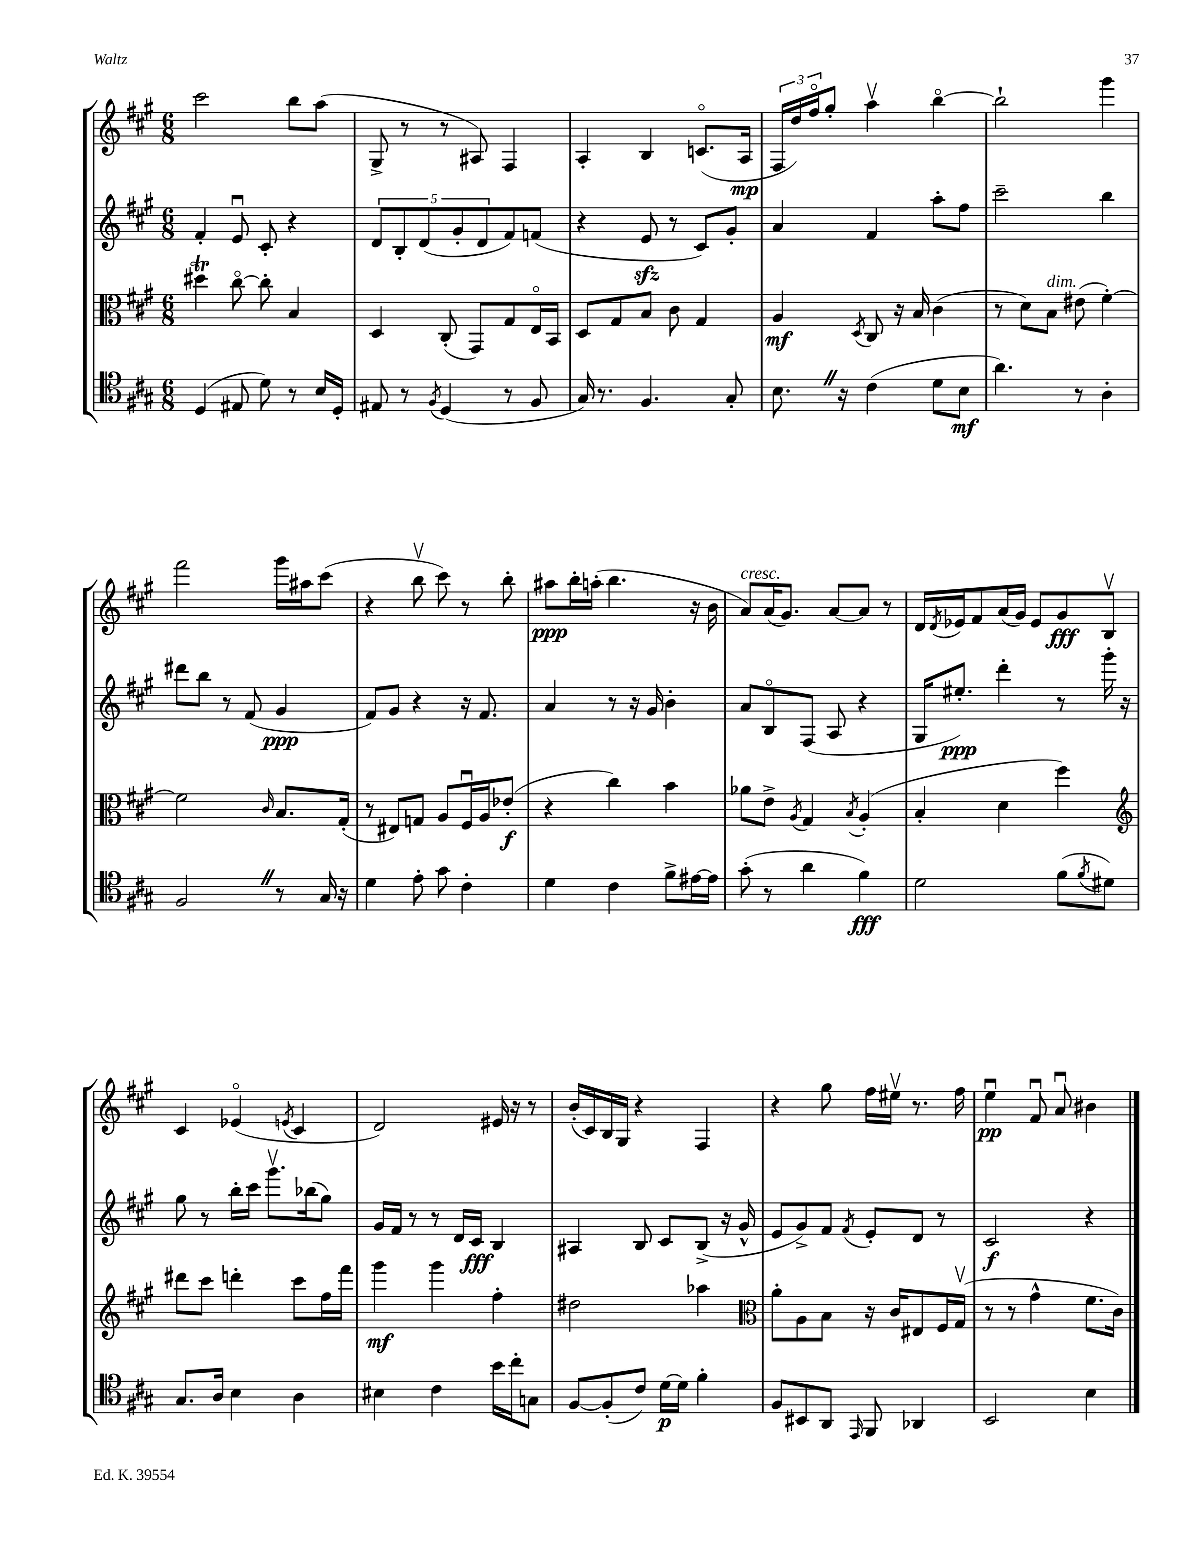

**kern	**kern	**kern	**kern
*staff4	*staff3	*staff2	*staff1
*clefC4	*clefC3	*clefG2	*clefG2
*k[f#c#g#]	*k[f#c#g#]	*k[f#c#g#]	*k[f#c#g#]
*M6/8	*M6/8	*M6/8	*M6/8
(4D	4dd#	4f#'	2ccc#
8E#	[8cc#o	8eu	.
8d)	8cc#']	8c#'	.
8r	4B	4r	8bb
16B	.	.	(8aa
16D'	.	.	.
=	=	=	=
8E#	4D	10d	8G#^
.	.	10B'	.
8r	.	.	8r
.	.	(10d	.
8qF#	.	.	.
(4D	(8C#'	.	8r
.	.	10g#'	.
.	8GG#)	.	8A#)
.	.	10d	.
8r	8G#	8f#)	4F#
8F#	16Eo	(8f	.
.	16BB	.	.
=	=	=	=
16G#)	8D	4r	4A'
8.r	.	.	.
.	8G#	.	.
4.F#	8B	8e	4B
.	8c#	8r	.
.	4G#	8c#)	(8.co
8G#'	.	8g#'	.
.	.	.	16A
=	=	=	=
8.B	4A	4a	24F#
.	.	.	24dd)
.	.	.	24ff#o
.	.	.	8gg#'
16r	.	.	.
.	8qD	.	.
(4c#	8C#	4f#	4aav
.	16r	.	.
.	16B	.	.
8d	(4c#	8aa'	[4bbo
8B	.	8ff#	.
=	=	=	=
4.a)	8r	2ccc#~	2bb`]
.	8d)	.	.
.	8B	.	.
8r	(8e#	.	.
4A'	[4f#')	4bb	4ggg#
=	=	=	=
2F#	2f#]	8ddd#	2fff#
.	.	8bb	.
.	.	8r	.
.	.	(8f#	.
.	16qqc#	.	.
8r	8.B	4g#	16ggg#
.	.	.	16aa#
16G#	.	.	(8ccc#
16r	(16G#'	.	.
=	=	=	=
4d	8r	8f#)	4r
.	8E#)	8g#	.
8e'	8G	4r	8bbv
8g#	8A	.	8ccc#)
4c#'	16F#u	16r	8r
.	16A	8.f#	.
.	(8e-'	.	8bb'
=	=	=	=
4d	4r	4a	8aa#
.	.	.	16bb'
.	.	.	(16aa'
4c#	4cc#)	8r	4.bb
.	.	16r	.
.	.	16g#	.
8f#^	4b	4b'	.
[16e#	.	.	16r
16e#]	.	.	16b
=	=	=	=
(8g#'	8a-	8a	8a)
8r	8e^	8Bo	(16a
.	.	.	8.g#)
.	8qA	.	.
4a	4G#	(8F#	.
.	.	8A	[8a
.	8qB	.	.
4f#)	(4A'	4r	8a]
.	.	.	8r
=	=	=	=
2d	4B'	16G#	16d
.	.	.	8qd
.	.	8.ee#')	16e-
.	.	.	8f#
.	4d	4ddd'	(16a
.	.	.	16g#)
.	.	.	8e-
(8f#	4ff#)	8r	8g#
8qf#	.	.	.
8d#)	.	16ggg#'	8Bv
.	.	16r	.
=	=	=	=
*	*clefG2	*	*
8.G#	8ddd#	8gg#	4c#
.	8ccc#	8r	.
16A	.	.	.
4B	4ddd'	16bb'	(4e-o
.	.	16ccc#	.
.	.	8.ggg#v	.
.	.	.	8qe
4A	8ccc#	.	4c#
.	.	(16bb-	.
.	16ff#	8gg#)	.
.	16fff#	.	.
=	=	=	=
4B#	4ggg#	16g#	2d)
.	.	16f#	.
.	.	8r	.
4c#	4ggg#	8r	.
.	.	16d	.
.	.	16c#	.
16b	4ff#'	4B	16e#
16cc#'	.	.	16r
8G	.	.	8r
=	=	=	=
[8F#	2dd#	4A#	(16b'
.	.	.	16c#)
(8F#']	.	.	16B
.	.	.	16G#
8c#)	.	8B	4r
[16d	.	8c#	.
16d]	.	.	.
4f#'	4aa-	(8B^	4F#
.	.	16r	.
.	.	16g#^^	.
=	=	=	=
*	*clefC3	*	*
8F#	8a'	8e	4r
8BB#	8A	8g#^)	.
8AA	8B	8f#	8gg#
16qqEE	.	8qf#	.
8FF#	16r	8e'	16ff#
.	16c#	.	16ee#v
4AA-	8E#	8d	8.r
.	16F#	8r	.
.	(16G#v	.	16ff#
=	=	=	=
2BB	8r	2c#	4eeu
.	8r	.	.
.	4g#^^	.	8f#u
.	.	.	8au
4B	8.f#	4r	4b#
.	16c#)	.	.
==	==	==	==
*-	*-	*-	*-
